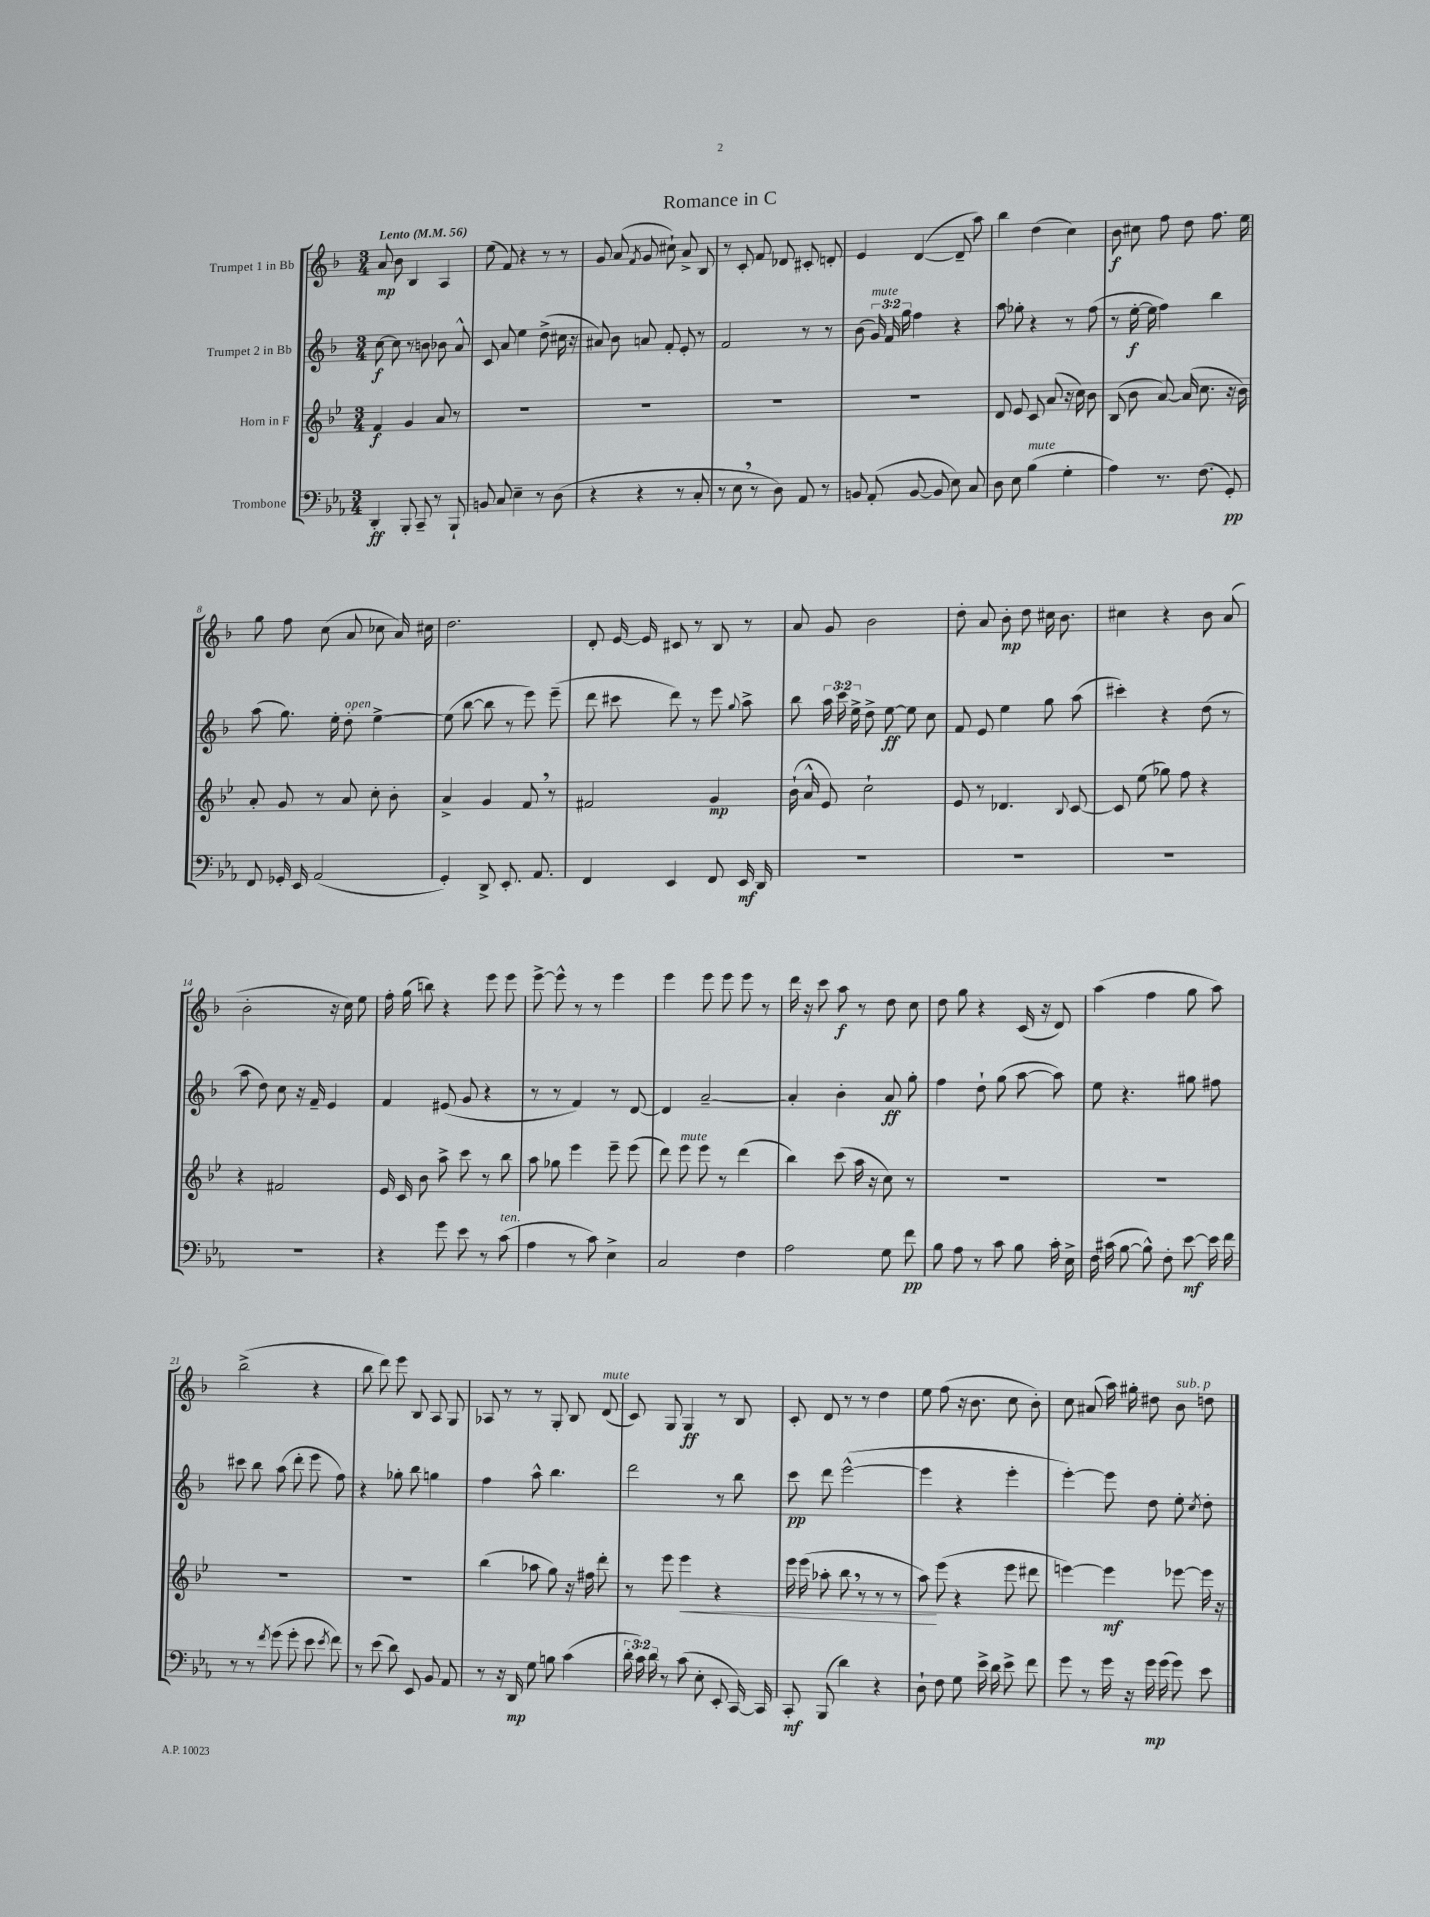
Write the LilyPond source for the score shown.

\header { title = "Romance in C" }
<<
\new StaffGroup <<
\new Staff = "s0" \with { instrumentName = "Trumpet 1 in Bb" } {
    \clef treble \key f \major \numericTimeSignature \time 3/4 \tempo "Lento" 4 = 56
    \autoBeamOff a'8\mp bes'8 bes4 a4 |
    e''8( f'8) r4 r8 r8 |
    g'8 a'8( \acciaccatura { f'8 } g'8 cis''8-!) a'8-> bes8 |
    r8 c'8-. f'8 des'8 cis'8-. d'8-. |
    e'4 d'4~( d'8-- a''8) |
    bes''4 d''4( c''4) |
    bes'8\f cis''8 f''8 d''8 f''8. e''16 |
    g''8 f''8 c''8( a'8 ces''8 a'16) cis''16 |
    d''2. |
    d'8-. e'16~ e'16 cis'8 r8 bes8 r8 |
    a'8 g'8 bes'2 |
    d''8-. a'8 bes'8-.\mp d''8 cis''16 bes'8. |
    cis''4 r4 bes'8 a'8( |
    bes'2-. r16 c''16) e''8 |
    f''16-. g''16( b''8) r4 e'''8 e'''8 |
    e'''8~-> e'''8-^ r8 r8 e'''4 |
    e'''4 e'''8 e'''8 e'''8 r8 |
    d'''16 r16 c'''8 a''8\f r8 d''8 c''8 |
    d''8 g''8 r4 c'16( r16 d'8) |
    a''4( f''4 g''8 a''8) |
    bes''2->( r4 |
    bes''8 d'''8) e'''8 bes8 a8 g8 |
    aes8 r8 r8 g8-. bes8 d'8^\markup { \italic "mute" }( |
    c'8) g8 g4\ff r8 bes8 |
    c'8-. d'8 r8 r8 d''4 |
    e''8 f''8( r16 bes'8. c''8 bes'8-.) |
    c''8 ais'8( a''16) gis''16-. dis''8 bes'8^\markup { \italic "sub. p" } d''8 \bar "|." |
}
\new Staff = "s1" \with { instrumentName = "Trumpet 2 in Bb" } {
    \clef treble \key f \major \numericTimeSignature \time 3/4 \override Staff.TupletNumber.text = #tuplet-number::calc-fraction-text
    \autoBeamOff c''8~\f c''8 r8 b'8 bes'8 a'8-^ |
    c'8 a'8 e''4 d''8->( cis''16 r16 |
    ais'8) bes'8 a'8 f'8-. e'8-. r8 |
    f'2 r8 r8 |
    bes'8( \tuplet 3/2 { g'16^\markup { \italic "mute" }) f'16 g''16 } f''4 r4 |
    a''8 ges''8-. r4 r8 f''8( |
    r8 e''16~-.\f e''16 f''4) bes''4 |
    a''8( g''8.) e''16-. d''8-.^\markup { \italic "open" } e''4~-> |
    e''8( bes''8~ bes''8 r8 e'''8) e'''8--( |
    d'''8 cis'''8 d'''8) r8 e'''8 \appoggiatura { g''8 } a''8-> |
    bes''8 \tuplet 3/2 { a''16 c'''16 e''16-> } d''8-> e''8~\ff e''8 c''8 |
    f'8 e'8 e''4 g''8 a''8( |
    cis'''4-.) r4 d''8( r8 |
    a''8 d''8) c''8 r16 f'16-- e'4 |
    f'4 eis'8( g'8 r4 |
    r8 r8 f'4) r8 d'8~ |
    d'4 a'2~-- |
    a'4-. bes'4-. a'8\ff g''8-. |
    f''4 d''8-! g''8( a''8~ a''8) |
    e''8 r4. gis''8 fis''8 |
    cis'''8 bes''8 a''8( d'''8-. e'''8 f''8) |
    r4 ges''8-. bes''8 g''4 |
    f''4 a''8-^ bes''4. |
    d'''2 r8 bes''8 |
    c'''8\pp d'''8 e'''2~-^( |
    e'''4 r4 e'''4-. |
    e'''4~-.) e'''8 d''8 e''8-. \acciaccatura { c''8 } d''8-. \bar "|." |
}
\new Staff = "s2" \with { instrumentName = "Horn in F" } {
    \clef treble \key bes \major \numericTimeSignature \time 3/4
    \autoBeamOff f'4\f g'4 a'8 r8 |
    R2. |
    R2. |
    R2. |
    R2. |
    d'8 ees'8 c'8 a'8( r16 c''16) bes'8 |
    bes8( bes'8 a'8~) a'16( c''8. r16 bes'16) |
    a'8-. g'8 r8 a'8 c''8-. bes'8-. |
    a'4-> g'4 f'8 \breathe r8 |
    fis'2 g'4\mp |
    bes'16-!( a'16-^ ees'8) c''2-! |
    ees'8 r8 des'4. \appoggiatura { bes8 } c'8~ |
    c'8 ees''8( ges''8) f''8 r4 |
    r4 fis'2 |
    ees'16 c'16 bes'8 a''8-> c'''8 r8 bes''8 |
    a''8 ges''8 ees'''4 ees'''8-- ees'''8( |
    d'''8) ees'''8^\markup { \italic "mute" } ees'''8 r8 d'''4( |
    bes''4) c'''8( a''16 r16 c''8) r8 |
    R2. |
    R2. |
    R2. |
    R2. |
    bes''4( aes''8 g''8) r16 fis''16 d'''8-. |
    r8 ees'''8 ees'''4\< r4 |
    ees'''16 ees'''16( aes''8-. bes''8 \breathe r8 r8 r8 |
    a''8\!) ees'''8( r4 ees'''8 dis'''8 |
    e'''4~) e'''4\mf ees'''8~ ees'''16 r16 \bar "|." |
}
\new Staff = "s3" \with { instrumentName = "Trombone" } {
    \clef bass \key ees \major \numericTimeSignature \time 3/4 \override Staff.TupletNumber.text = #tuplet-number::calc-fraction-text
    \autoBeamOff d,4-.\ff bes,,8-. c,8-- r8 bes,,8-! |
    b,8 c8 ees4-- r8 d8( |
    r4 r4 r8 c8-. |
    r8 ees8 \breathe r8 d8) aes,8 r8 |
    b,8 aes,8-.( b,8~ b,8 ees8) c8 |
    d8 ees8 bes4^\markup { \italic "mute" }( g4-. |
    aes4) r8. f8.( g,8-.\pp) |
    f,8 ges,16-. ees,16 aes,2( |
    g,4-.) d,8-> ees,8.-. aes,8. |
    f,4 ees,4 f,8 ees,16\mf d,16 |
    R2. |
    R2. |
    R2. |
    R2. |
    r4 g'8 ees'8 r8 c'8^\markup { \italic "ten." }( |
    aes4 r8 c'8) ees4-> |
    c2 f4 |
    aes2 g8 f'8\pp |
    bes8 aes8 r8 c'8 bes8 c'16-. ees16-> |
    f16 cis'16( bes8~ bes8-^) f8-. ees'8~\mf ees'16 f'16 |
    r8 r8 \acciaccatura { f'8 } g'8( g'8-. ees'8 \acciaccatura { ees'8 } f'8) |
    r8 ees'8( d'8) ees,8 bes,8 aes,8 |
    r8 r16 d,16\mp g8 b8 c'4( |
    \tuplet 3/2 { d'16-. c'16) d'16 } r8 c'8( ees8-. ees,8-. c,16~) c,16 |
    c,8-.\mf bes,,8( d'4) r4 |
    d8-! f8 g8 ees'16-> d'16 ees'8-> f'8 |
    g'8 r8 g'16 r16 g'16\mp g'16( g'8) ees'8 \bar "|." |
}
>>
>>
